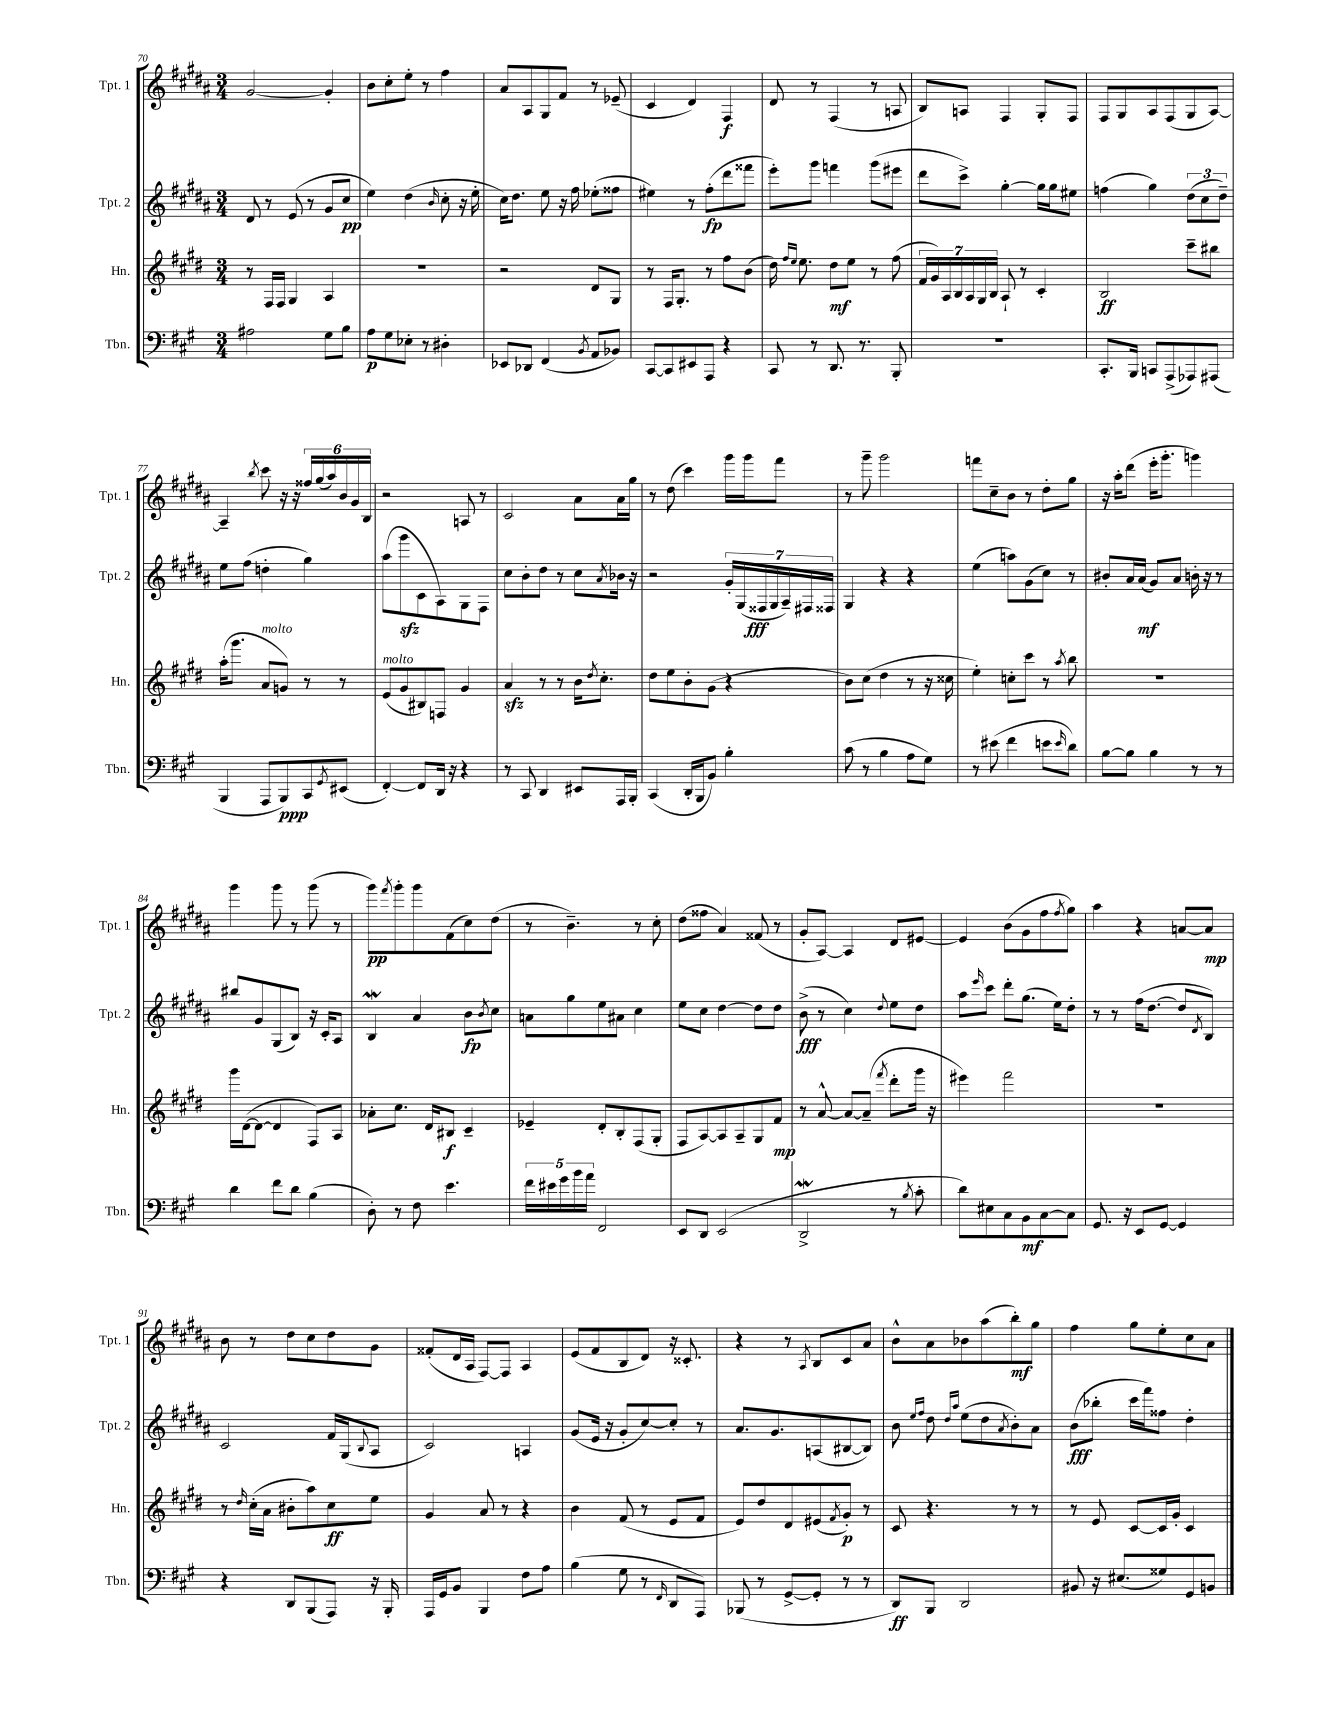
<<
\new StaffGroup <<
\new Staff = "s0" \with { instrumentName = "Tpt. 1" shortInstrumentName = "Tpt. 1" } {
    \clef treble \key b \major \numericTimeSignature \time 3/4
    gis'2~ gis'4-. |
    b'8 cis''8-. e''8-. r8 fis''4 |
    ais'8 ais8 gis8 fis'8 r8 ees'8--( |
    cis'4 dis'4) fis4\f |
    dis'8 r8 fis4( r8 a8 |
    b8) a8 fis4 gis8-. fis8 |
    fis8 gis8 ais8 fis8( gis8 ais8~) |
    ais4-- \acciaccatura { b''8 } cis'''8 r16 r16 \tuplet 6/4 { fisis''16 gis''16( ais''16) b'16 gis'16 b16 } |
    r2 a8 r8 |
    cis'2 ais'8 ais'16 gis''16 |
    r8 dis''8( cis'''4) gis'''16 gis'''16 fis'''8 |
    r8 gis'''8-- gis'''2 |
    f'''8 cis''8-- b'8 r8 dis''8-. gis''8 |
    r16 ais''16-. dis'''8( e'''16-. gis'''8.-. g'''4) |
    gis'''4 gis'''8 r8 gis'''8( r8 |
    gis'''8\pp) \acciaccatura { fis'''8 } gis'''8-. gis'''8 fis'8( cis''8) dis''8( |
    r8 b'4.--) r8 cis''8-. |
    dis''8( fisis''8 ais'4) fisis'8( r8 |
    gis'8-. ais8~) ais4 dis'8 eis'8~ |
    eis'4 b'8( gis'8 fis''8 \acciaccatura { fis''8 } gis''8) |
    ais''4 r4 a'8~ a'8\mp |
    b'8 r8 dis''8 cis''8 dis''8 gis'8 |
    fisis'8-.( dis'16 ais16 fis8~) fis8 ais4 |
    e'8( fis'8 b8 dis'8) r16 cisis'8.-. |
    r4 r8 \acciaccatura { ais8 } b8 cis'8 ais'8 |
    b'8-^ ais'8 bes'8 ais''8( b''8-.\mf) gis''8 |
    fis''4 gis''8 e''8-. cis''8 ais'8 \bar "|." |
}
\new Staff = "s1" \with { instrumentName = "Tpt. 2" shortInstrumentName = "Tpt. 2" } {
    \clef treble \key b \major \numericTimeSignature \time 3/4
    dis'8 r8 e'8( r8 gis'8 cis''8\pp |
    e''4) dis''4( \grace { b'16 } cis''8-. r16 e''16-. |
    cis''16) dis''8. e''8 r16 fis''16 ees''8-.( fisis''8 |
    eis''4) r8 fis''8-.\fp( dis'''8 fisis'''8 |
    e'''8-.) gis'''8 f'''4 gis'''8( eis'''8 |
    dis'''8 cis'''8->) gis''4~-. gis''16 gis''16 eis''8 |
    f''4( gis''4) \tuplet 3/2 { dis''8( cis''8 dis''8--) } |
    e''8 fis''8( d''4-. gis''4) |
    ais''8( gis'''8\sfz cis'8 ais8) gis8 fis8 |
    cis''8 b'8-. dis''8 r8 cis''8 \acciaccatura { ais'8 } bes'16 r16 |
    r2 \tuplet 7/4 { gis'16-. gis16( fisis16\fff gis16 ais16--) fis16 fisis16 } |
    gis4 r4 r4 |
    e''4( a''8) gis'8( cis''8) r8 |
    bis'8-. ais'16 ais'16\mf( gis'8) ais'8 b'16-. r16 r8 |
    bis''8 gis'8 gis8( b8) r16 cis'16-. ais8 |
    b4\mordent ais'4 b'8\fp \acciaccatura { b'8 } cis''8 |
    a'8 gis''8 e''8 ais'8 cis''4 |
    e''8 cis''8 dis''4~ dis''8 dis''8 |
    b'8->\fff( r8 cis''4) \appoggiatura { dis''8 } e''8 dis''8 |
    ais''8 \grace { e'''16 } cis'''8 dis'''8-. gis''8.( e''16) dis''8-. |
    r8 r8 fis''16( dis''8.~ dis''8 \acciaccatura { dis'8 } b8) |
    cis'2 fis'16 gis16( \appoggiatura { b8 } ais8 |
    cis'2) a4 |
    gis'8( e'16 r16 gis'8-. cis''8~) cis''8-. r8 |
    ais'8. gis'8. a8( bis8~ bis8) |
    b'8 \grace { e''16 fis''16 } dis''8 \grace { dis''16 ais''16 } e''8( dis''8 \acciaccatura { ais'8 } b'8-.) ais'8 |
    b'8\fff( bes''8-. cis'''16 fis'''16) fisis''8 dis''4-. \bar "|." |
}
\new Staff = "s2" \with { instrumentName = "Hn." shortInstrumentName = "Hn." } {
    \clef treble \key e \major \numericTimeSignature \time 3/4
    r8 fis16 fis16 gis4 a4 |
    R2. |
    r2 dis'8 gis8 |
    r8 fis16 gis8.-. r8 fis''8 b'8( |
    dis''16) \grace { fis''16 e''16 } e''8. dis''8\mf e''8 r8 fis''8( |
    \tuplet 7/4 { fis'16 gis'16) a16 b16 a16 gis16 b16 } a8-! r8 cis'4-. |
    b2\ff cis'''8-- bis''8 |
    a''16-.( gis'''8. a'8^\markup { \italic "molto" } g'8) r8 r8 |
    e'8^\markup { \italic "molto" }( gis'8 bis8) f8 gis'4 |
    a'4\sfz r8 r8 b'16 \acciaccatura { dis''8 } cis''8.-. |
    dis''8 e''8 b'8-. gis'8( r4 |
    b'8) cis''8( dis''4 r8 r16 cisis''16 |
    e''4-.) c''8-. cis'''8 r8 \acciaccatura { a''8 } b''8 |
    R2. |
    gis'''16 dis'16~( dis'8~ dis'4 fis8) a8 |
    aes'8-. cis''8. dis'16 bis8\f cis'4-- |
    ees'4-- dis'8-. b8-. fis8( gis8-. |
    fis8 a8~) a8 a8-- gis8 fis'8\mp |
    r8 a'8~-^ a'8~ a'8--( \acciaccatura { fis'''8 } dis'''8-. gis'''16 r16 |
    eis'''4) fis'''2 |
    R2. |
    r8 \grace { dis''16 } cis''16-.( a'16 bis'8-. a''8) cis''8\ff e''8 |
    gis'4 a'8 r8 r4 |
    b'4 fis'8( r8 e'8 fis'8 |
    e'8) dis''8 dis'8 eis'8( \acciaccatura { fis'8 } gis'8-.\p) r8 |
    cis'8 r4. r8 r8 |
    r8 e'8 cis'8~ cis'16 gis'16-. cis'4 \bar "|." |
}
\new Staff = "s3" \with { instrumentName = "Tbn." shortInstrumentName = "Tbn." } {
    \clef bass \key a \major \numericTimeSignature \time 3/4
    ais2 gis8 b8 |
    a8\p gis8 ees8-. r8 dis4-. |
    ees,8 des,8 fis,4( \acciaccatura { b,8 } a,8 bes,8) |
    cis,8~ cis,8 eis,8 a,,8 r4 |
    cis,8 r8 d,8. r8. b,,8-. |
    R2. |
    cis,8.-. b,,16 c,8 a,,8->( aes,,8) ais,,8( |
    b,,4 a,,8 b,,8\ppp) cis,8 \acciaccatura { gis,8 } eis,8( |
    fis,4~-.) fis,8 d,16 r16 r4 |
    r8 cis,8 d,4 eis,8 a,,16 b,,16-. |
    cis,4( d,16-. b,,16 b,8) b4-. |
    cis'8( r8 b4 a8 gis8) |
    r8 eis'8( fis'4 e'8 \grace { e'16 } d'8) |
    b8~ b8 b4 r8 r8 |
    d'4 fis'8 d'8 b4( |
    d8-.) r8 fis8 e'4. |
    \tuplet 5/4 { fis'16 eis'16 gis'16 b'16 a'16 } fis,2 |
    e,8 d,8 e,2( |
    d,2->\mordent r8 \acciaccatura { b8 } cis'8-. |
    d'8) eis8 cis8 b,8\mf cis8~ cis8 |
    gis,8. r16 e,8 gis,8~ gis,4 |
    r4 d,8 b,,8( a,,8) r16 b,,16-. |
    a,,16 gis,16 b,8 b,,4 fis8 a8 |
    b4( gis8 r8 \grace { fis,16 } d,8 a,,8) |
    bes,,8( r8 gis,8~-> gis,8-. r8 r8 |
    d,8\ff) b,,8 d,2 |
    bis,8 r16 eis8.( gisis8) gis,8 b,8 \bar "|." |
}
>>
>>
\layout { \context { \Score currentBarNumber = #70 } }
